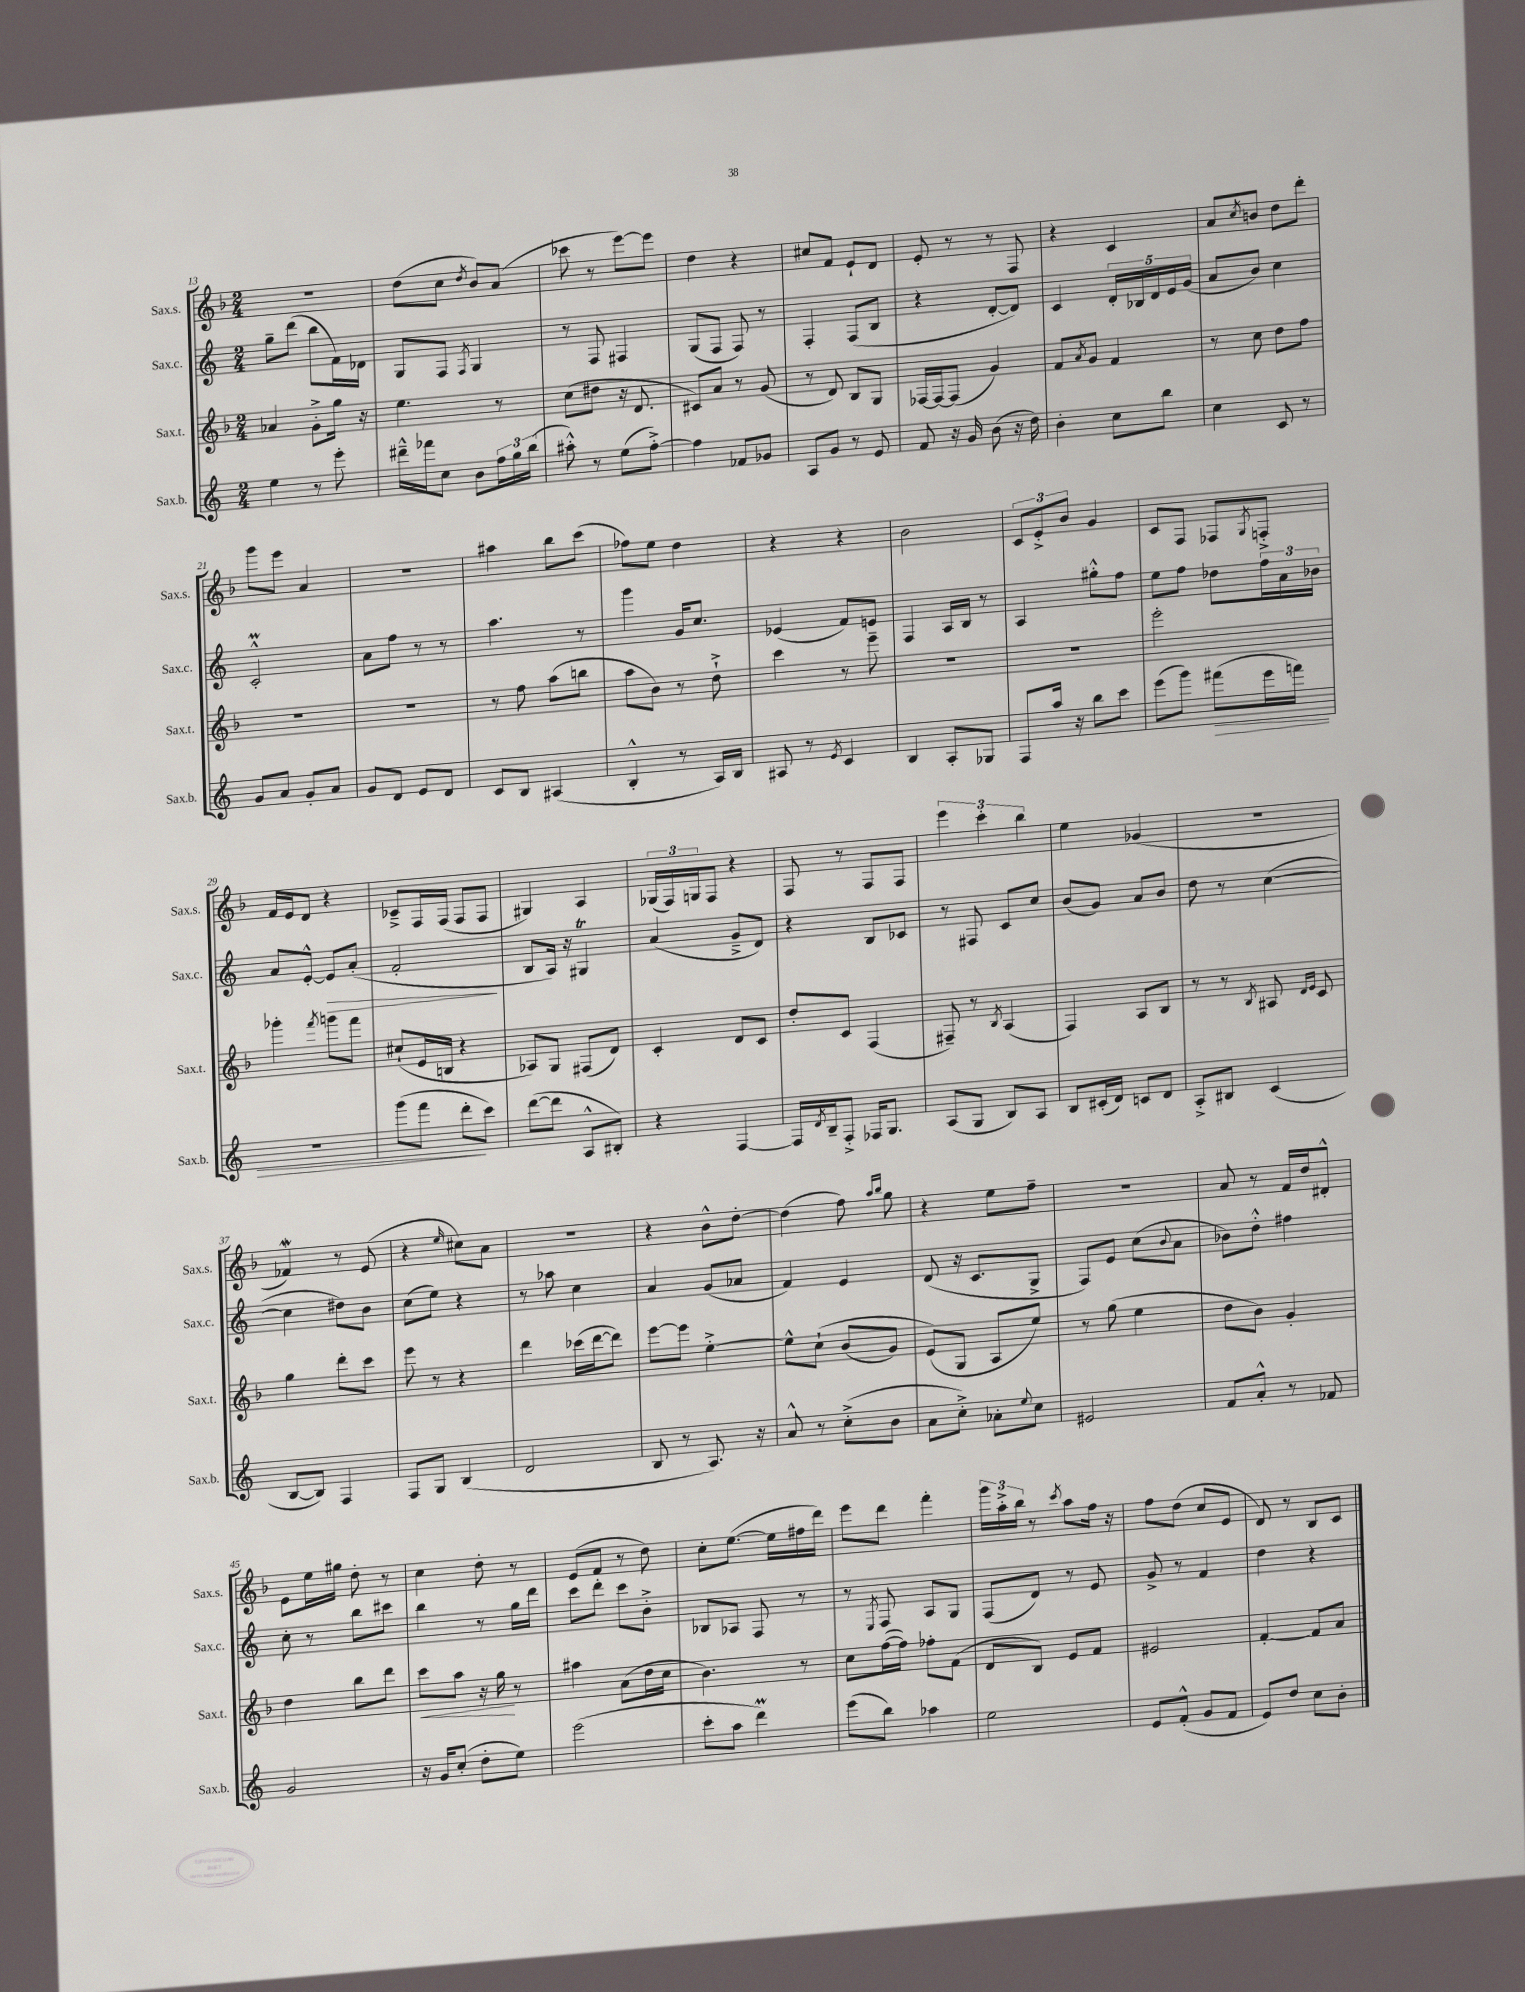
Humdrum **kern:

**kern	**kern	**kern	**kern
*staff4	*staff3	*staff2	*staff1
*clefG2	*clefG2	*clefG2	*clefG2
*k[]	*k[b-]	*k[]	*k[b-]
*M2/4	*M2/4	*M2/4	*M2/4
4ee	4a-	8gg~	2r
.	.	(8ddd	.
8r	8g'^	8bb	.
8eee'	16gg	16f)	.
.	16r	16d-	.
=	=	=	=
16ddd#~^^	4.ee	8G	(8dd
16fff-	.	.	.
8cc	.	8F	8cc
.	.	8qF	8qdd
8b	.	4G	8b-)
24ff	8r	.	(8a
24gg	.	.	.
(24bb	.	.	.
=	=	=	=
8aa#'^^)	(8cc	8r	8ccc-
8r	8dd#	8F	8r
(8ee	16r	4F#	[8eee)
.	8.d	.	.
[8ff'^)	.	.	8eee]
=	=	=	=
4ff]	8c#)	(8G	4dd
.	8a	8F	.
8f-	8r	8F)	4r
8g-	(8g	8r	.
=	=	=	=
8A	8r	4F'	8cc#
8g	8d)	.	8f
8r	8B-	(8F	8e`
8e	8G	8B	8d
=	=	=	=
8f	[16F-	4r	8e'
.	16F-_	.	.
16r	(8F-]	.	8r
16g	.	.	.
(8b	4g)	[8d'	8r
16r	.	8d])	8F
16dd)	.	.	.
=	=	=	=
4b'	8f	4c	4r
.	8qa	.	.
.	8g	.	.
8cc	4f	20d'	4c
.	.	20B-	.
.	.	20d	.
8bb	.	.	.
.	.	20e	.
.	.	(20g	.
=	=	=	=
4cc	8r	8a	8a
.	.	.	8qcc
.	8cc	8b)	8b
8c	8dd	4cc	8dd
8r	8ff	.	8ddd'
=	=	=	=
8g	2r	2c'^^	8ggg
8a	.	.	8eee
8g'	.	.	4a
8a	.	.	.
=	=	=	=
8g	2r	8a	2r
8d	.	8ff	.
8e	.	8r	.
8d	.	8r	.
=	=	=	=
8c	8r	4.aa	4aa#
8B	8ff	.	.
(4A#	(8aa	.	8bb-
.	8bb	8r	(8ccc
=	=	=	=
4B'^^	8aa	4ggg	8ff-)
.	8b-)	.	8ee
8r	8r	16g	4dd
.	.	8.cc	.
16A)	8dd`^	.	.
16B	.	.	.
=	=	=	=
8A#	4ccc	(4e-	4r
8r	.	.	.
8qe	.	.	.
4c	8r	8f)	4r
.	8eee~	8e	.
=	=	=	=
4B	2r	4F	2b-
8A'	.	16A	.
.	.	16B	.
8G-	.	8r	.
=	=	=	=
8F	2r	4A	12c
.	.	.	12e'^
16aa	.	.	.
.	.	.	12b-
16r	.	.	.
8bb	.	8gg#'^^	4g
8ccc	.	8ff	.
=	=	=	=
(8eee	2eee'	8ee	8c
8ggg)	.	8ff	8F
(8fff#	.	8dd-	8F-
.	.	.	8qG
16eee	.	24ff	8F'^
.	.	24a	.
16fff)	.	.	.
.	.	24b-	.
=	=	=	=
2r	4ggg-'	8a	16f
.	.	.	16e
.	.	[8e'^^	8d
.	8qfff	.	.
.	8ggg	8e]	4r
.	8fff	(8a'	.
=	=	=	=
(8ggg	(8cc#`	2f'	8c-~^
8fff	16e	.	16F
.	16B	.	(16F
8ddd'	4r	.	8F
8ccc)	.	.	8F
=	=	=	=
([8ddd	8A-)	8B	4G#)
8ddd]	8G	16A)	.
.	.	16r	.
8A^^	(8F#	4G#	4A
8B#')	8d)	.	.
=	=	=	=
4r	4c'	(4a	(24G-
.	.	.	24F)
.	.	.	24G
.	.	.	8F
[4F	8d	8g~^	4r
.	8c	8d)	.
=	=	=	=
16F]	8dd'	4r	8F
8qd	.	.	.
16B~	.	.	.
8F'^	8c	.	8r
16F-	(4F	8B	8F
8.G	.	.	.
.	.	8c-	8F
=	=	=	=
(8A	8F#~)	8r	6eee
8G	8r	8F#	.
.	.	.	6ccc'
.	8qB-	.	.
8B)	(4A	8c	.
.	.	.	6bb-
8A	.	8cc	.
=	=	=	=
8B	4F)	(8b	4ee
(16c#'	.	8g)	.
16d)	.	.	.
8c	8A	8a	(4g-
8d	8B-	8b	.
=	=	=	=
8A'^	8r	8dd	2r
8B#	8r	8r	.
.	8qB-	.	.
(4c	8A#	([4cc	.
.	16qqd	.	.
.	16qqe	.	.
.	8c	.	.
=	=	=	=
[8B	4gg	4cc]	4f-)
8B])	.	.	.
4F	8ddd'	8dd#)	8r
.	8ccc	8b	(8e
=	=	=	=
8F	8eee	(8cc	4r
8G	8r	8ee)	.
.	.	.	16qqee
(4B	4r	4r	8cc#)
.	.	.	8a
=	=	=	=
2d	4ddd	8r	2r
.	.	8aa-	.
.	(16ccc-	4cc	.
.	[16ddd	.	.
.	8ddd])	.	.
=	=	=	=
8B	[8eee	4a	4r
8r	8eee]	.	.
8.A)	[4ee'^	(8g	8b-^^
.	.	8a-	[8dd'
16r	.	.	.
=	=	=	=
8a^^	8ee^^]	4f)	(4dd]
8r	&(8cc`	.	.
(8cc'^	(8b-	4e	8ff)
.	.	.	16qqaa
.	.	.	16qqbb-
8b	8g)	.	8gg
=	=	=	=
8a	(8e&)	(8d	4r
8cc'^)	8G	16r	.
.	.	8.c	.
8a-'	8A	.	8ee
8qqee	.	.	.
8cc	8ee)	8G^	8ff~
=	=	=	=
2e#	8r	8F)	2r
.	(8gg	8e	.
.	4ee	(8cc	.
.	.	8qqb	.
.	.	8a	.
=	=	=	=
8f	8dd	8b-)	8a
8a'^^	8b-)	8dd'^^	8r
8r	4g'	4ff#	16f
.	.	.	16dd
8f-	.	.	8d#'^^
=	=	=	=
2g	4dd	8cc'	8e
.	.	8r	16ee
.	.	.	16gg#
.	8bb-	8bb	8dd'
.	8ddd	8ccc#	8r
=	=	=	=
16r	8ccc	4bb	4cc
16g	.	.	.
(8cc'	8aa	.	.
8dd'	16r	8r	8dd'
.	16gg	.	.
8ee)	8r	16gg	8r
.	.	16ddd	.
=	=	=	=
(2eee	4aa#	8ccc	(8e
.	.	8ddd'	8f
.	(8a	8ccc	8r
.	16dd	8b'^	8dd)
.	16cc	.	.
=	=	=	=
8ccc'	4.b-)	8B-	8cc'
8aa	.	8A-	([8.ee
4ddd)	.	8F	.
.	.	.	16ee]
.	8r	8r	16ff#
.	.	.	16ddd)
=	=	=	=
(8eee	8cc	8r	8eee
.	.	8qE	.
8bb)	([16ff	8F	8ddd
.	16ff])	.	.
4aa-	8ff-'	8A	4fff'
.	(8f	8G	.
=	=	=	=
2ee	8d	(8F	24ggg
.	.	.	24aa'^
.	.	.	24bb-
.	8B-)	8d)	8r
.	.	.	8qccc
.	8e	8r	8aa
.	8f	8e	16ff
.	.	.	16r
=	=	=	=
8e	2e#	8g^	8ff
(8f'^^	.	8r	(8dd
8g	.	4f	8cc
8f	.	.	8e
=	=	=	=
8e)	[4f'	4dd	8d)
8dd	.	.	8r
8cc	8f]	4r	8B-
8b'	8a	.	8c
==	==	==	==
*-	*-	*-	*-
